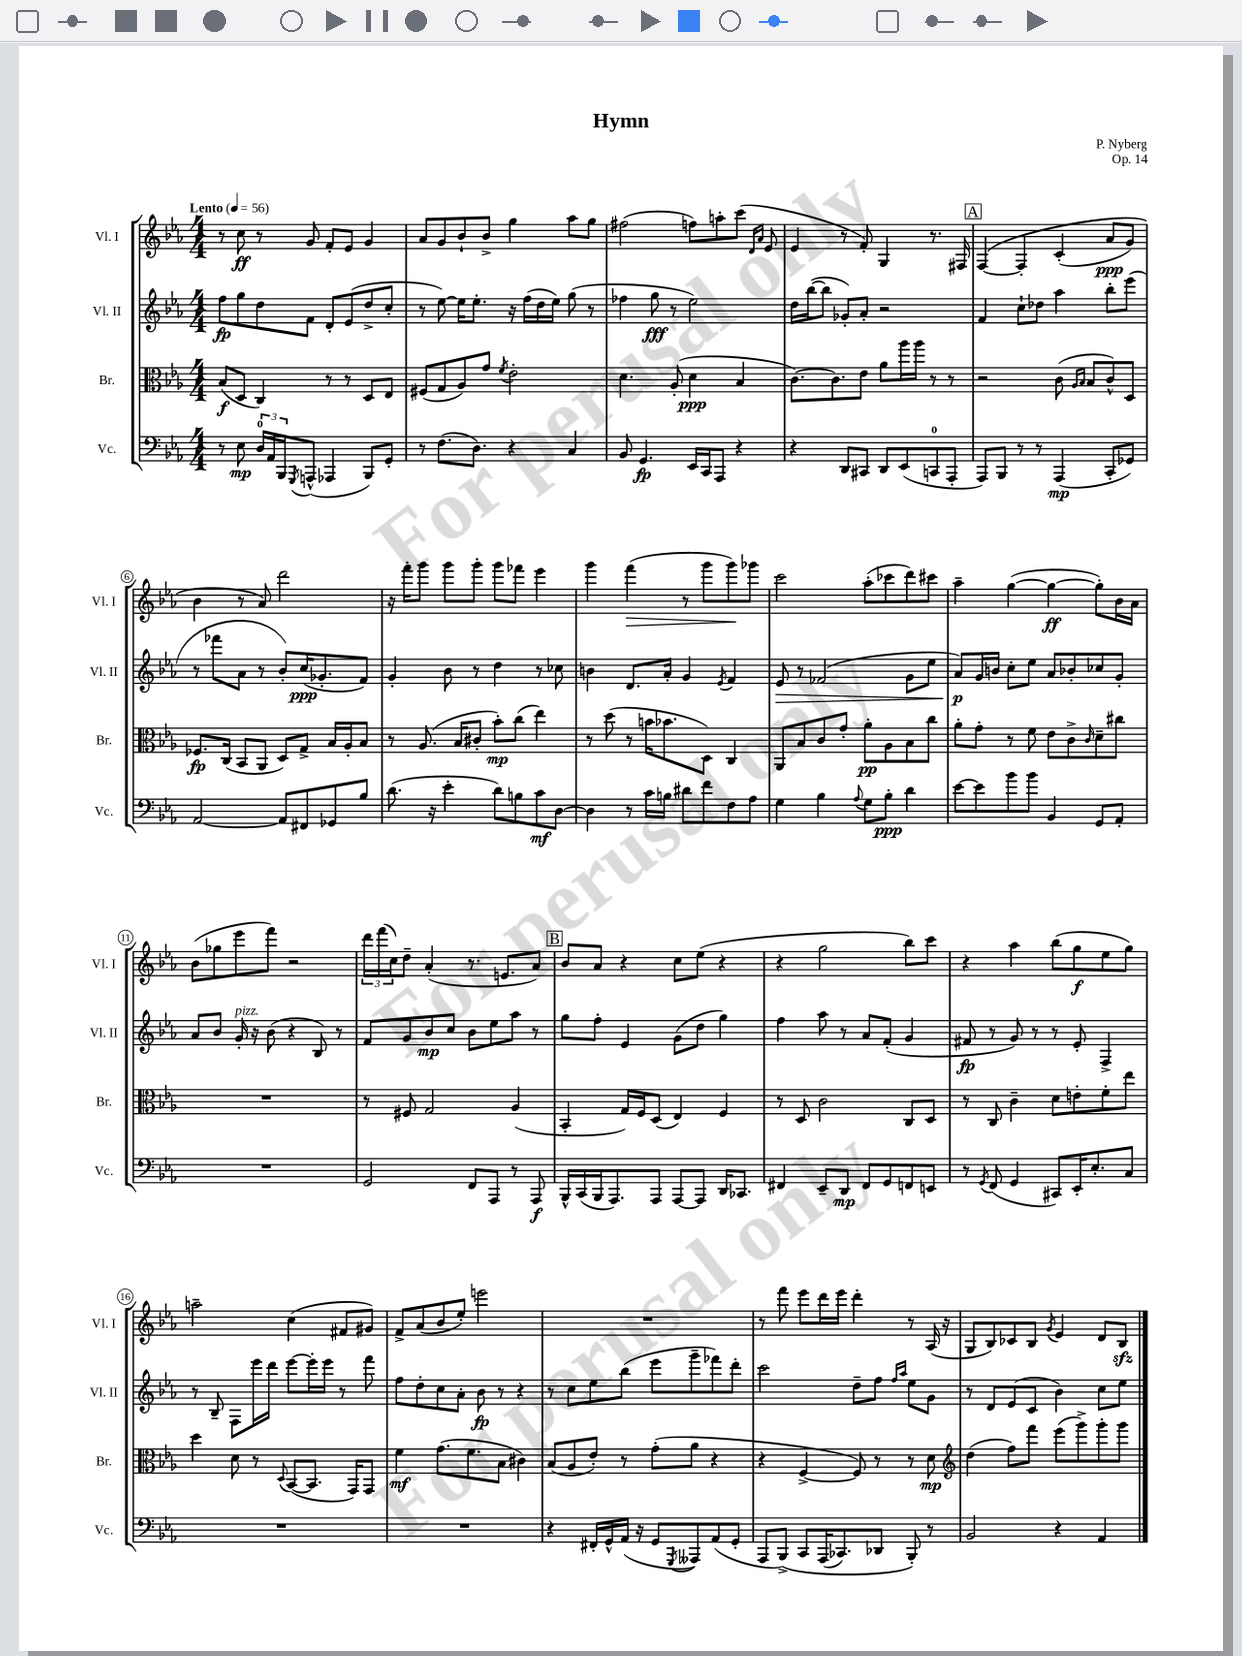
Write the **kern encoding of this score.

**kern	**kern	**kern	**kern
*staff4	*staff3	*staff2	*staff1
*clefF4	*clefC3	*clefG2	*clefG2
*k[b-e-a-]	*k[b-e-a-]	*k[b-e-a-]	*k[b-e-a-]
*M4/4	*M4/4	*M4/4	*M4/4
*MM56	*MM56	*MM56	*MM56
8r	(8B-	8ff	8r
8E-	8D	8gg	8cc
24D	4C)	8dd	8r
24AA-	.	.	.
24BBB-	.	.	.
8qGGG	.	.	.
(8AAA^^	.	8f	8g
4AAA-	8r	8d'	8f'
.	8r	(8e-	8e-
8BBB-)	8D	8dd^	4g
8GG'	8E-	8cc'	.
=	=	=	=
8r	(8F#	8r	8a-
(8.F	8G	[8ee-)	8g
.	8A-)	16ee-]	8b-`
8.D)	.	8.ee-'	.
.	8g	.	8b-^
.	8qf	.	.
4r	2e-'	16r	4gg
.	.	(16ff	.
.	.	16dd	.
.	.	16ee-)	.
4C	.	(8gg	8aa-
.	.	8r	8gg
=	=	=	=
8BB-	4.d	4ff-	(2ff#
4.GG	.	.	.
.	.	8gg	.
.	(8A-'	8r	.
16EE-	4d	2ee-)	8ff)
16CC	.	.	.
8AAA-	.	.	8aa'
4r	4B-	.	(8ccc
.	.	.	16qqd
.	.	.	16qqa-
.	.	.	8e-
=	=	=	=
4r	[8.c)	16dd	4e-
.	.	([16bb-	.
.	.	8bb-]	.
.	8.c]	.	.
8DD	.	8g-')	8r
8CC#	8e-	8a-'	8f')
8DD	8a-	2r	4G
(8EE-	16aa-	.	.
.	16aa-	.	.
8CC	8r	.	8.r
8AAA-'	8r	.	.
.	.	.	16F#
=	=	=	=
8AAA-)	2r	4f	&([4F
8BBB-	.	.	.
8r	.	8cc`	4F']
8r	.	8dd-	.
(4AAA-	(8c	4aa-	(4c'
.	16qqA-	.	.
.	16qqB-	.	.
.	8B-	.	.
8CC'	8c^^)	8bb-'	8a-
8GG-)	8D	(8eee-	8g)
=	=	=	=
[2AA-	8.F-	8r	4b-
.	.	8fff-	.
.	(16C	.	.
.	8BB-	8a-	8r
.	8AA-	8r	8a-&)
8AA-]	8D)	8b-')	2ddd
8FF#	8G^	(16cc	.
.	.	8.g-'	.
8GG-	16B-	.	.
.	16A-'	.	.
8B-	8B-	8f)	.
=	=	=	=
(8.d	8r	4g'	16r
.	.	.	16fff'
.	(8.A-	.	8ggg
16r	.	.	.
4e-'	.	8b-	8ggg
.	16B-	.	.
.	8c#'	8r	8ggg'
8d)	8b-')	4dd	8ggg
8B	(8cc	.	8fff-
8c	4ee-)	8r	4eee-
[8D	.	8cc-	.
=	=	=	=
4D]	8r	4b	4ggg
.	(8dd	.	.
8r	8r	8.d	(4fff
16c	16b	.	.
16B	8.b-	16a-'	.
8d#	.	4g	8r
8f	8D)	.	8ggg
.	.	8qe-	.
8F	4C	4f	8ggg)
8A-	.	.	8ggg-
=	=	=	=
4G	8AA-	8e-	2ccc
.	8B-	8r	.
4B-	8c	(2f-	.
.	8g'	.	.
8qqA-	.	.	.
8G	8a-'	.	(8aa-'
8B-'	8A-	.	8ccc-
4d	8B-	8g	8ddd)
.	8cc	8ee-	8ccc#
=	=	=	=
[8e-	8a-'	8a-)	4aa-~
8e-]	8g'	16g	.
.	.	16b	.
8b-	8r	8cc'	([4gg
8b-	8f	8ee-	.
4BB-	8e-	8a-	4gg_
.	8c^	8b-'	.
.	16qqc	.	.
8GG	8d~	8cc-	8gg'])
8AA-'	8cc#	8g'	16b-
.	.	.	16a-
=	=	=	=
1r	1r	8a-	(8b-
.	.	8b-	8gg-
.	.	16g'	8eee-
.	.	16r	.
.	.	(8b-	8fff)
.	.	4r	2r
.	.	8B-)	.
.	.	8r	.
=	=	=	=
2GG	8r	8f	24ddd
.	.	.	(24fff
.	.	.	24cc)
.	8F#	8g	8dd~
.	2G	8b-	(4a-'
.	.	8cc	.
8FF	.	8b-	8.r
8AAA-	.	8ee-	.
.	.	.	8.e
8r	(4A-	8aa-	.
8AAA-	.	8r	8a-)
=	=	=	=
16BBB-^^	4BB-'	8gg	8b-
(16CC	.	.	.
16BBB-	.	8ff'	8a-
8.AAA-)	.	.	.
.	16G)	4e-	4r
.	16F	.	.
8AAA-	(8D	.	.
[8AAA-	4E-)	(8g	8cc
8AAA-]	.	8dd	(8ee-
16DD	4F	4gg)	4r
8.CC-	.	.	.
=	=	=	=
4FF#	8r	4ff	4r
.	8D	.	.
8EE-~	2c	8aa-	2gg
8DD	.	8r	.
8FF#	.	8a-	.
8GG	.	(8f'	.
8FF	8C	4g	8bb-)
8EE	8D	.	8ccc
=	=	=	=
8r	8r	8f#	4r
8qGG	.	.	.
(8FF	8C	8r	.
4GG	4c~	8g)	4aa-
.	.	8r	.
8CC#)	8d	8r	(8bb-
16EE-'	8e'	8e-'	8gg
8.E-'	.	.	.
.	8f'	4F^	8ee-
8C	8ee-	.	8gg)
=	=	=	=
1r	4dd	8r	2aa~
.	.	8B-~	.
.	8d	8F	.
.	8r	16eee-	.
.	.	16ddd	.
.	8qqD	.	.
.	([8BB-	[8eee-	(4cc
.	8.BB-]	16eee-']	.
.	.	16eee-	.
.	.	8r	8f#
.	16GG)	.	.
.	8GG	8fff	8g#)
=	=	=	=
1r	4f	8ff	8f^
.	.	8dd'	(8a-
.	(8.g	8cc	8b-
.	.	8a-'	8ee-')
.	8.f	.	.
.	.	8b-	2eee
.	8B-	8r	.
.	4c#)	4r	.
=	=	=	=
4r	(8B-	8r	1r
.	8A-	8cc	.
16FF#'	8e-')	8ee-	.
16GG^^	.	.	.
(16AA-	8r	(8bb-	.
16r	.	.	.
8GG	(8g'	8eee-	.
8qGGG	.	.	.
8AAA--)	8a-	8ggg~	.
(8AA-	4r	8fff-)	.
8GG'	.	8ddd'	.
=	=	=	=
8AAA-	4r	2ccc	8r
&(8BBB-^)	.	.	8fff
8CC	[4F^	.	8eee-
(16AAA-	.	.	16ddd
8.CC-)	.	.	16eee-
.	8F])	8dd~	4ddd'
8DD-	8r	8ff	.
.	.	16qqff	.
.	.	16qqaa-	.
8BBB-'&)	8r	8ee-	8r
8r	8d	8g	(16A-
.	.	.	16r
=	=	=	=
*	*clefG2	*	*
2BB-	(4dd	8r	8G
.	.	8d	8B-)
.	8ff)	(8e-	8c-
.	8fff	8c	8B-
.	.	.	8qg
4r	(8eee-	4b-)	4e-
.	8ggg^)	.	.
4AA-	8ggg'	8cc	8d
.	8ggg	8ee-	8B-
==	==	==	==
*-	*-	*-	*-
